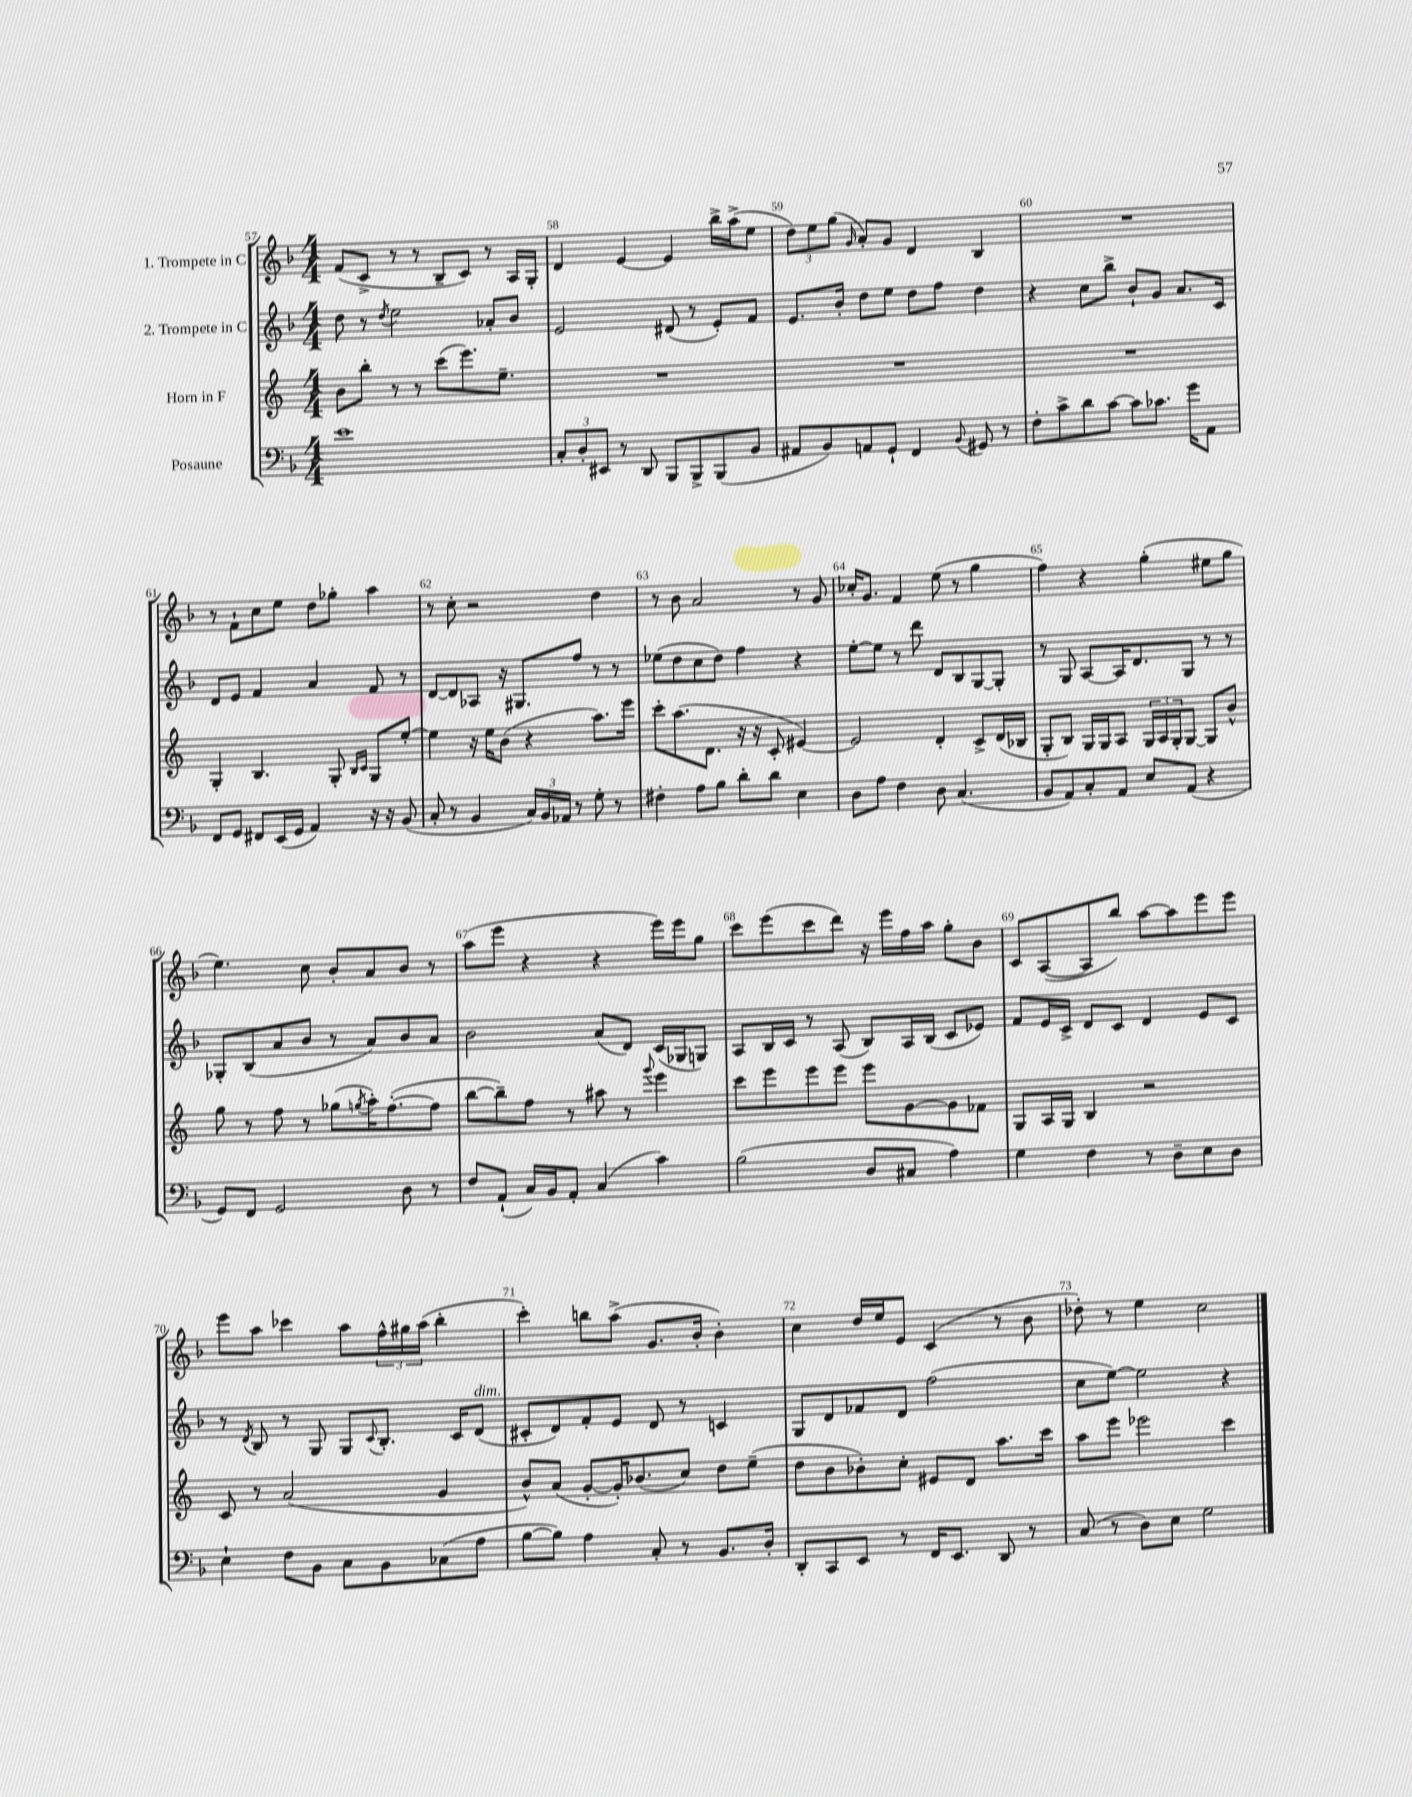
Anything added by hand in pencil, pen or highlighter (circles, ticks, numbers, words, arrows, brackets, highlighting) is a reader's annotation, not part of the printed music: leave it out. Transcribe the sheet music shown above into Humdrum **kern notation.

**kern	**kern	**kern	**kern
*part4	*part3	*part2	*part1
*staff4	*staff3	*staff2	*staff1
*I"Posaune	*I"Horn in F	*I"2. Trompete in C	*I"1. Trompete in C
*clefF4	*clefG2	*clefG2	*clefG2
*k[b-]	*k[]	*k[b-]	*k[b-]
*M4/4	*M4/4	*M4/4	*M4/4
=57	=57	=57	=57
1e	8b\L	8dd\	(8f/L
.	8bb'\J	8r	8c^/J
.	.	8qdd/	.
.	8r	2ee\	8r
.	8r	.	8r
.	(8ccc\L	.	8B-~/L
.	8.eee\)	.	8c/J)
.	.	8a-X'/L	8r
.	8.ee~\J	.	.
.	.	8b-/J	16A/LL
.	.	.	16G'/JJ
=58	=58	=58	=58
12C'/L	1r	2e/	4d/
12D'/	.	.	.
12EE#X/J	.	.	.
8r	.	.	[4e/
8DD/	.	.	.
8BBB-/L	.	(8d#X/	4e/]
8BBB-^/	.	8r	.
(8BBB-/	.	8e'/L)	16bb-^\LL
.	.	.	(16aa^\J
8BB-/J	.	8f/J	8ee\J
=59	=59	=59	=59
8AA#X/L	1r	8.e/L	12dd\L)
.	.	.	12ee\
8BB-/)	.	.	.
.	.	.	(12gg\J
.	.	16b-'/Jk	.
.	.	.	16qqg/
8AAn/	.	8dd\L	8a'/L)
8GG`/J	.	8ee\J	8g/J
4FF/	.	8dd\L	4d/
.	.	8ff\J	.
8qqBB-/	.	.	.
8GG#X/	.	4dd\	4B-/
8r	.	.	.
=60	=60	=60	=60
8F'\L	1r	4r	1r
8c^\	.	.	.
8d\	.	8cc\L	.
[8c\J	.	8bb-^\J	.
8c\L]	.	8b-`/L	.
8.c-X\J	.	8g/J	.
.	.	8.a/L	.
16g\KL	.	.	.
8AA\J	.	.	.
.	.	16c/Jk	.
!!LO:LB:g=z
=61	=61	=61	=61
8FF/L	4G'/	8d/L	8r
8GG/J	.	8e/J	8f`\L
8FF#X/L	4.B/	4f/	8cc\
(16EE/L	.	.	8ee\J
16GG/JJ	.	.	.
4AA/)	.	4a/	8dd\L
.	8G'/	.	8gg-X'\J
.	16qqB/LL	.	.
.	16qqc/JJ	.	.
16r	8G/L	8f/	4aa\
16r	.	.	.
(8BB-/	[8ee'/J	8r	.
=62	=62	=62	=62
8C'/	4ee\]	[8d/L	8r
8r	.	8d/]	8cc'\
4BB-/	16r	8A-X/J	2r
.	16ee\KL	.	.
.	(8b\J	16r	.
.	.	8.G#X/L	.
24C/LL)	4r	.	.
24BB-/	.	.	.
24AA-X/JJ	.	.	.
8r	.	8ff/J	.
8G'\	8.aa\L)	8r	4dd\
8r	.	8r	.
.	16eee\Jk	.	.
=63	=63	=63	=63
4F#X'\	8ccc'\L	(8ee-X\L	8r
.	(8.aa\	8dd\	8b-\
8A\L	.	8cc\	2a/
.	8.d\J	.	.
8B-\J	.	8dd\J)	.
8d'\L	16r	4ff\	.
.	16r	.	.
8d\J	8c'/	.	.
4E\	[4e#X/)	4r	8r
.	.	.	8g/
=64	=64	=64	=64
8D\L	2e#/]	[8ee'\L	16cc-X'/KL
.	.	.	8.g/J
8A\J	.	8ee\J]	.
4F\	.	8r	4f/
.	.	8ddd\	.
8D\	4d'/	8d/L	(8ee\
(4.C/	.	8B-/	8r
.	8c^/L	[8G/	4gg\
.	(16d/L	8G'/J]	.
.	16B-X/JJ	.	.
=65	=65	=65	=65
8BB-/L	8G'/L	8r	4ff\)
8AA/)	8B/J)	8G/	.
8C'/	16G/LL	[8A/L	4r
.	16G/J	.	.
8AA/J	8A/J	16A/K]	.
.	.	8.d/	.
8E/L	24G/LL	.	(4gg'\
.	24A/	.	.
.	24G'/J	.	.
(8AA/J	[8G/J	8G/J	.
4r	8G/L]	8r	8ee#X\L
.	8b^^/J	8r	8gg\J
!!LO:LB:g=z
=66	=66	=66	=66
8GG/L)	8gg\	8G-X'/L	4.ee\)
8FF/J	8r	(8B-/	.
2GG/	8ff\	8a/	.
.	8r	8b-/J	8cc\
.	(8gg-X\L	8r	8b-'/L
.	8qggn/	.	.
.	16aa'\K)	8a/L)	8a/
.	([8.ff'\	.	.
8D\	.	8b-/	8b-/J
8r	8ff\J]	8a/J	8r
=67	=67	=67	=67
8F/L	[8bb\L	2b-\	(8aa\L
(8AA`/J	8bb~\])	.	8eee\J
16C/LL)	8ff\J	.	4r
16BB-/J	.	.	.
8AA'/J	8r	.	.
(4C/	8aa#X\	(8a/L	4r
.	8r	8d/J)	.
.	8qqggg/	.	.
4c\)	4eee\	(16c/LL	16eee\LL)
.	.	16G-X/J	16eee\J
.	.	8Gn/J)	8gg\J
=68	=68	=68	=68
(2B-\	8ccc\L	8A/L	8ccc\L
.	8eee\	16B-/L	(8eee\
.	.	16c/JJ	.
.	8eee\	8r	8ccc\
.	8eee\J	(8A/	8ddd\J)
8D/L	8eee\L	8B-/L)	16r
.	.	.	16eee\LL
8C#X/J	[8g\	16A/L	16ff\
.	.	(16B-/JJ	16aa\JJ
4A\)	8g\]	8c/L	8gg'\L
.	8f-X\J	8e-X/J)	8b-\J
=69	=69	=69	=69
4G\	8G/L	8f/L	8c/L
.	16A/L	16e/L	([8A/
.	16G/JJ	16c^/JJ	.
4F\	4B/	8d/L	8A/]
.	.	8c/J	8bb-/J)
8r	2r	4d/	[8aa\L
8D~\L	.	.	8aa\]
8E\	.	8e/L	8eee\
8D\J	.	8c/J	8eee\J
!!LO:LB:g=z
=70	=70	=70	=70
4E`\	8c/	8r	8eee\L
.	.	8qd/	.
.	8r	8B-/	8aa\J
8F\L	(2a/	8r	4ccc-X\
8BB-\J	.	8G/	.
8C\L	.	8G/L	8aa\L
.	.	8qqc/	.
8BB-\	.	8.B-'/J	24ff^^\L
.	.	.	24gg#X\
.	.	.	(24aa\JJ
(8C-X\	4g/	.	4bb-'\
.	.	16c/KL	.
!	!	!LO:TX:a:i:t=dim.	!
8A\J	.	(8d/J	.
=71	=71	=71	=71
[8B-\L	8b^^/L)	8c#X'/L	4ccc'\)
8B-\J])	(8a/J	8d/)	.
4A\	[8g'/L	8f'/	8bbn\L
.	16g'/K])	8e/J	(8aa^\J
.	(8.b-X/	.	.
8C'/	.	8d/	8.g/L
8r	8cc/J)	8r	.
.	.	.	16b-'/Jk
8.BB-/L	8dd\L	4cn/	4b-'\)
.	(8ee~\J	.	.
16D'/Jk	.	.	.
=72	=72	=72	=72
8DD'/L	8dd\L	8G/L	4cc\
8CC/	8b\	8d/	.
8EE/J	8b-X'\)	8f-X/	16dd/LL
.	.	.	16ee/J
8r	8cc'\J	8d/J	8e/J
16FF/KL	8e#X/L	(2ff\	(4c/
8.EE/J	.	.	.
.	8d/J	.	.
8DD/	8.aa\L	.	8r
8r	.	.	8b-\
.	16ccc\Jk	.	.
=73	=73	=73	=73
(8C/	8aa\L	8cc\L	8dd-X'\)
8r	8eee\J	[8ee\J)	8r
8D\L)	2eee-X\	2ee\]	4ee\
8E\J	.	.	.
2G\	.	.	2cc\
.	4ccc\	4r	.
==	==	==	==
*-	*-	*-	*-
